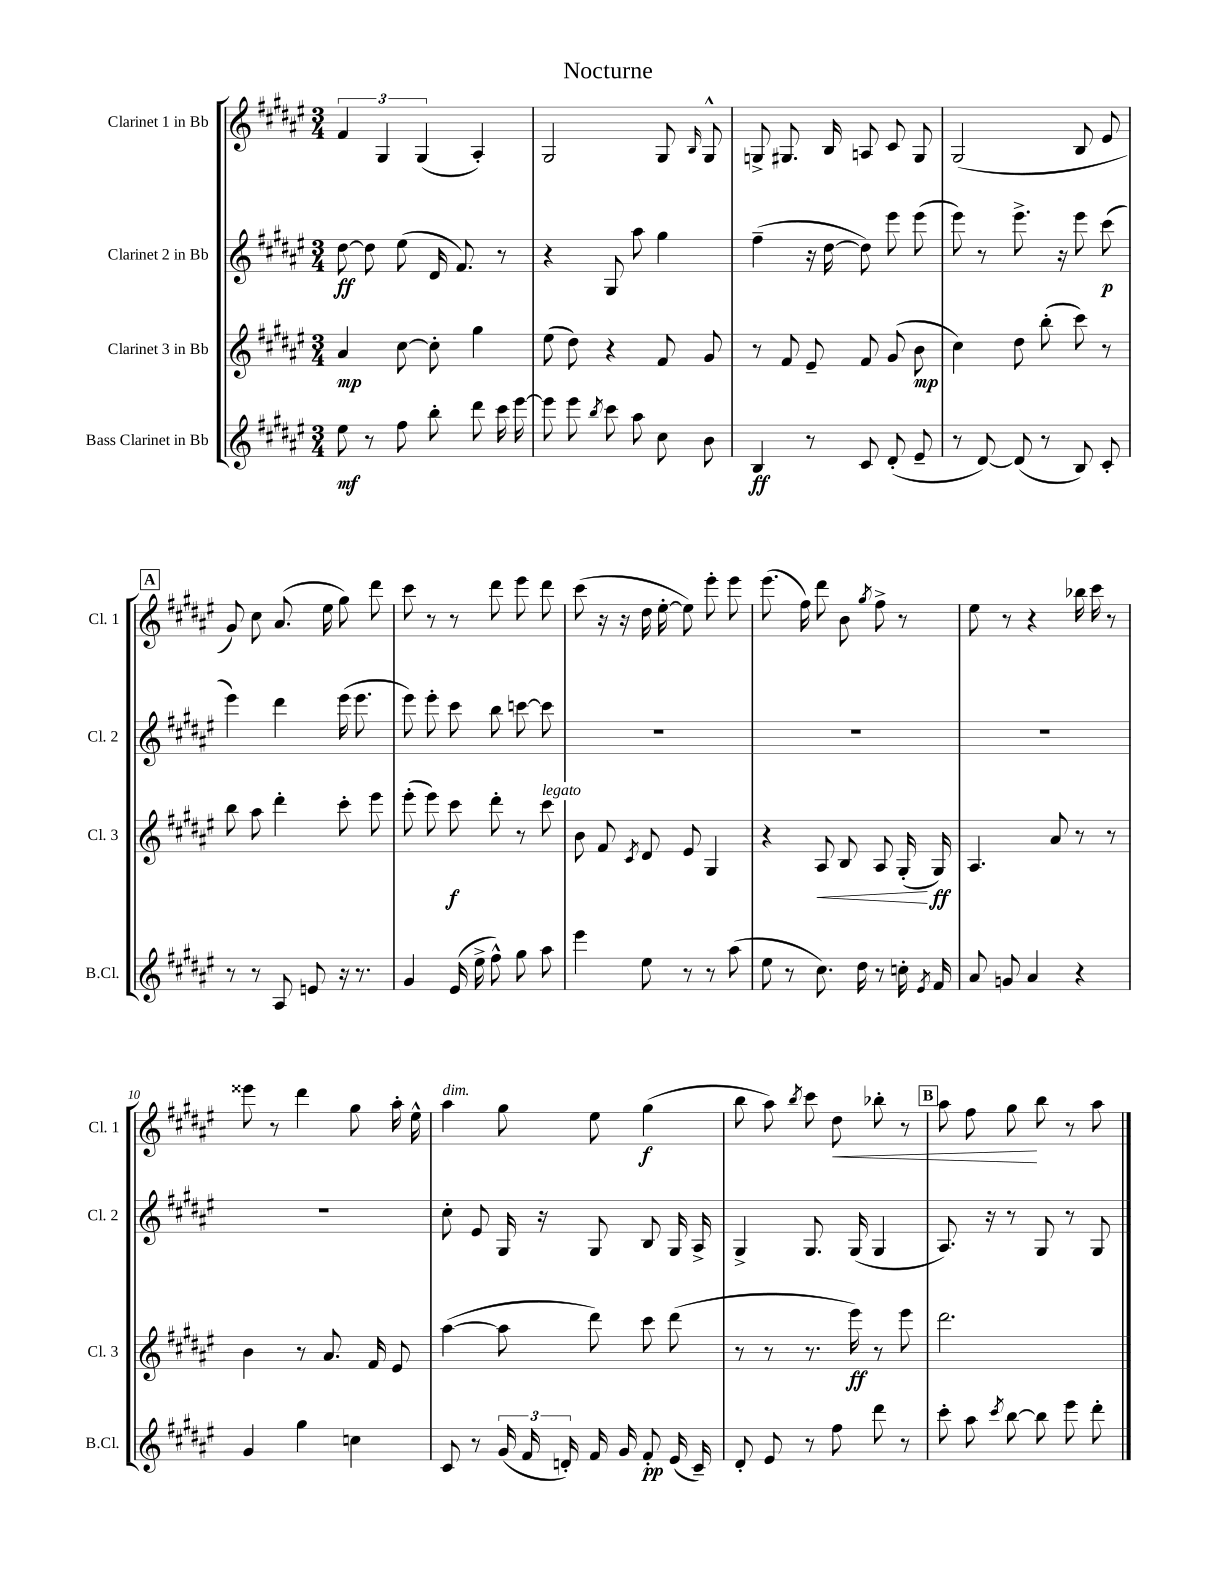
\header { title = "Nocturne" }
<<
\new StaffGroup <<
\new Staff = "s0" \with { instrumentName = "Clarinet 1 in Bb" shortInstrumentName = "Cl. 1" } {
    \clef treble \key fis \major \numericTimeSignature \time 3/4
    \autoBeamOff \tuplet 3/2 { fis'4 gis4 gis4( } ais4-.) |
    gis2 gis8 \grace { b16 } gis8-^ |
    g8-> gis8. b16 a8 cis'8 gis8 |
    gis2( b8 eis'8 |
    \mark \markup { \box "A" } gis'8) cis''8 ais'8.( eis''16 gis''8) dis'''8 |
    cis'''8 r8 r8 dis'''8 eis'''8 dis'''8 |
    cis'''8( r16 r16 dis''16 eis''16~-. eis''8) eis'''8-. eis'''8 |
    eis'''8.( fis''16) dis'''8 b'8 \acciaccatura { gis''8 } fis''8-> r8 |
    eis''8 r8 r4 bes''16 cis'''16 r8 |
    eisis'''8 r8 dis'''4 gis''8 ais''16-. eis''16-^ |
    ais''4^\markup { \italic "dim." } gis''8 eis''8 gis''4\f( |
    b''8 ais''8) \acciaccatura { b''8 } cis'''8 dis''8\< bes''8-. r8 |
    \mark \markup { \box "B" } ais''8 fis''8 gis''8\! b''8 r8 ais''8 \bar "|." |
}
\new Staff = "s1" \with { instrumentName = "Clarinet 2 in Bb" shortInstrumentName = "Cl. 2" } {
    \clef treble \key fis \major \numericTimeSignature \time 3/4
    \autoBeamOff dis''8~\ff dis''8 eis''8( dis'16 fis'8.) r8 |
    r4 gis8 ais''8 gis''4 |
    fis''4--( r16 dis''16~ dis''8) eis'''8 eis'''8( |
    eis'''8) r8 eis'''8.-> r16 eis'''8 cis'''8\p( |
    \mark \markup { \box "A" } eis'''4) dis'''4 eis'''16( eis'''8. |
    eis'''8) eis'''8-. cis'''8 b''8 c'''8~ c'''8 |
    R2. |
    R2. |
    R2. |
    R2. |
    cis''8-. eis'8 gis16 r16 gis8 b8 gis16 ais16-> |
    gis4-> gis8. gis16( gis4 |
    \mark \markup { \box "B" } ais8.) r16 r8 gis8 r8 gis8 \bar "|." |
}
\new Staff = "s2" \with { instrumentName = "Clarinet 3 in Bb" shortInstrumentName = "Cl. 3" } {
    \clef treble \key fis \major \numericTimeSignature \time 3/4
    \autoBeamOff ais'4\mp cis''8~ cis''8-. gis''4 |
    eis''8( dis''8) r4 fis'8 gis'8 |
    r8 fis'8 eis'8-- fis'8 gis'8( b'8\mp |
    cis''4) dis''8 b''8-.( cis'''8) r8 |
    \mark \markup { \box "A" } b''8 ais''8 dis'''4-. cis'''8-. eis'''8 |
    eis'''8-.( eis'''8) cis'''8\f dis'''8-. r8 cis'''8^\markup { \italic "legato" } |
    b'8 fis'8 \acciaccatura { cis'8 } dis'8 eis'8 gis4 |
    r4 ais8\< b8 ais8 gis16-.\!( gis16\ff) |
    ais4. ais'8 r8 r8 |
    b'4 r8 ais'8. fis'16 eis'8 |
    ais''4~( ais''8 dis'''8) cis'''8 dis'''8( |
    r8 r8 r8. eis'''16\ff) r8 eis'''8 |
    \mark \markup { \box "B" } dis'''2. \bar "|." |
}
\new Staff = "s3" \with { instrumentName = "Bass Clarinet in Bb" shortInstrumentName = "B.Cl." } {
    \clef treble \key fis \major \numericTimeSignature \time 3/4
    \autoBeamOff eis''8\mf r8 fis''8 b''8-. dis'''8 cis'''16 eis'''16~ |
    eis'''8 eis'''8 \acciaccatura { b''8 } cis'''8 ais''8 cis''8 b'8 |
    b4\ff r8 cis'8 dis'8-.( eis'8-- |
    r8 dis'8~) dis'8( r8 b8) cis'8-. |
    \mark \markup { \box "A" } r8 r8 ais8 e'8 r16 r8. |
    gis'4 eis'16( eis''16-> fis''8-^) gis''8 ais''8 |
    eis'''4 eis''8 r8 r8 ais''8( |
    eis''8 r8 cis''8.) dis''16 r8 c''16-. \acciaccatura { eis'8 } fis'16 |
    ais'8 g'8 ais'4 r4 |
    gis'4 gis''4 c''4 |
    cis'8 r8 \tuplet 3/2 { gis'16( fis'16 d'16-.) } fis'16 gis'16 fis'8-.\pp eis'16( cis'16--) |
    dis'8-. eis'8 r8 fis''8 dis'''8 r8 |
    \mark \markup { \box "B" } cis'''8-. ais''8 \acciaccatura { cis'''8 } b''8~ b''8 eis'''8 dis'''8-. \bar "|." |
}
>>
>>
